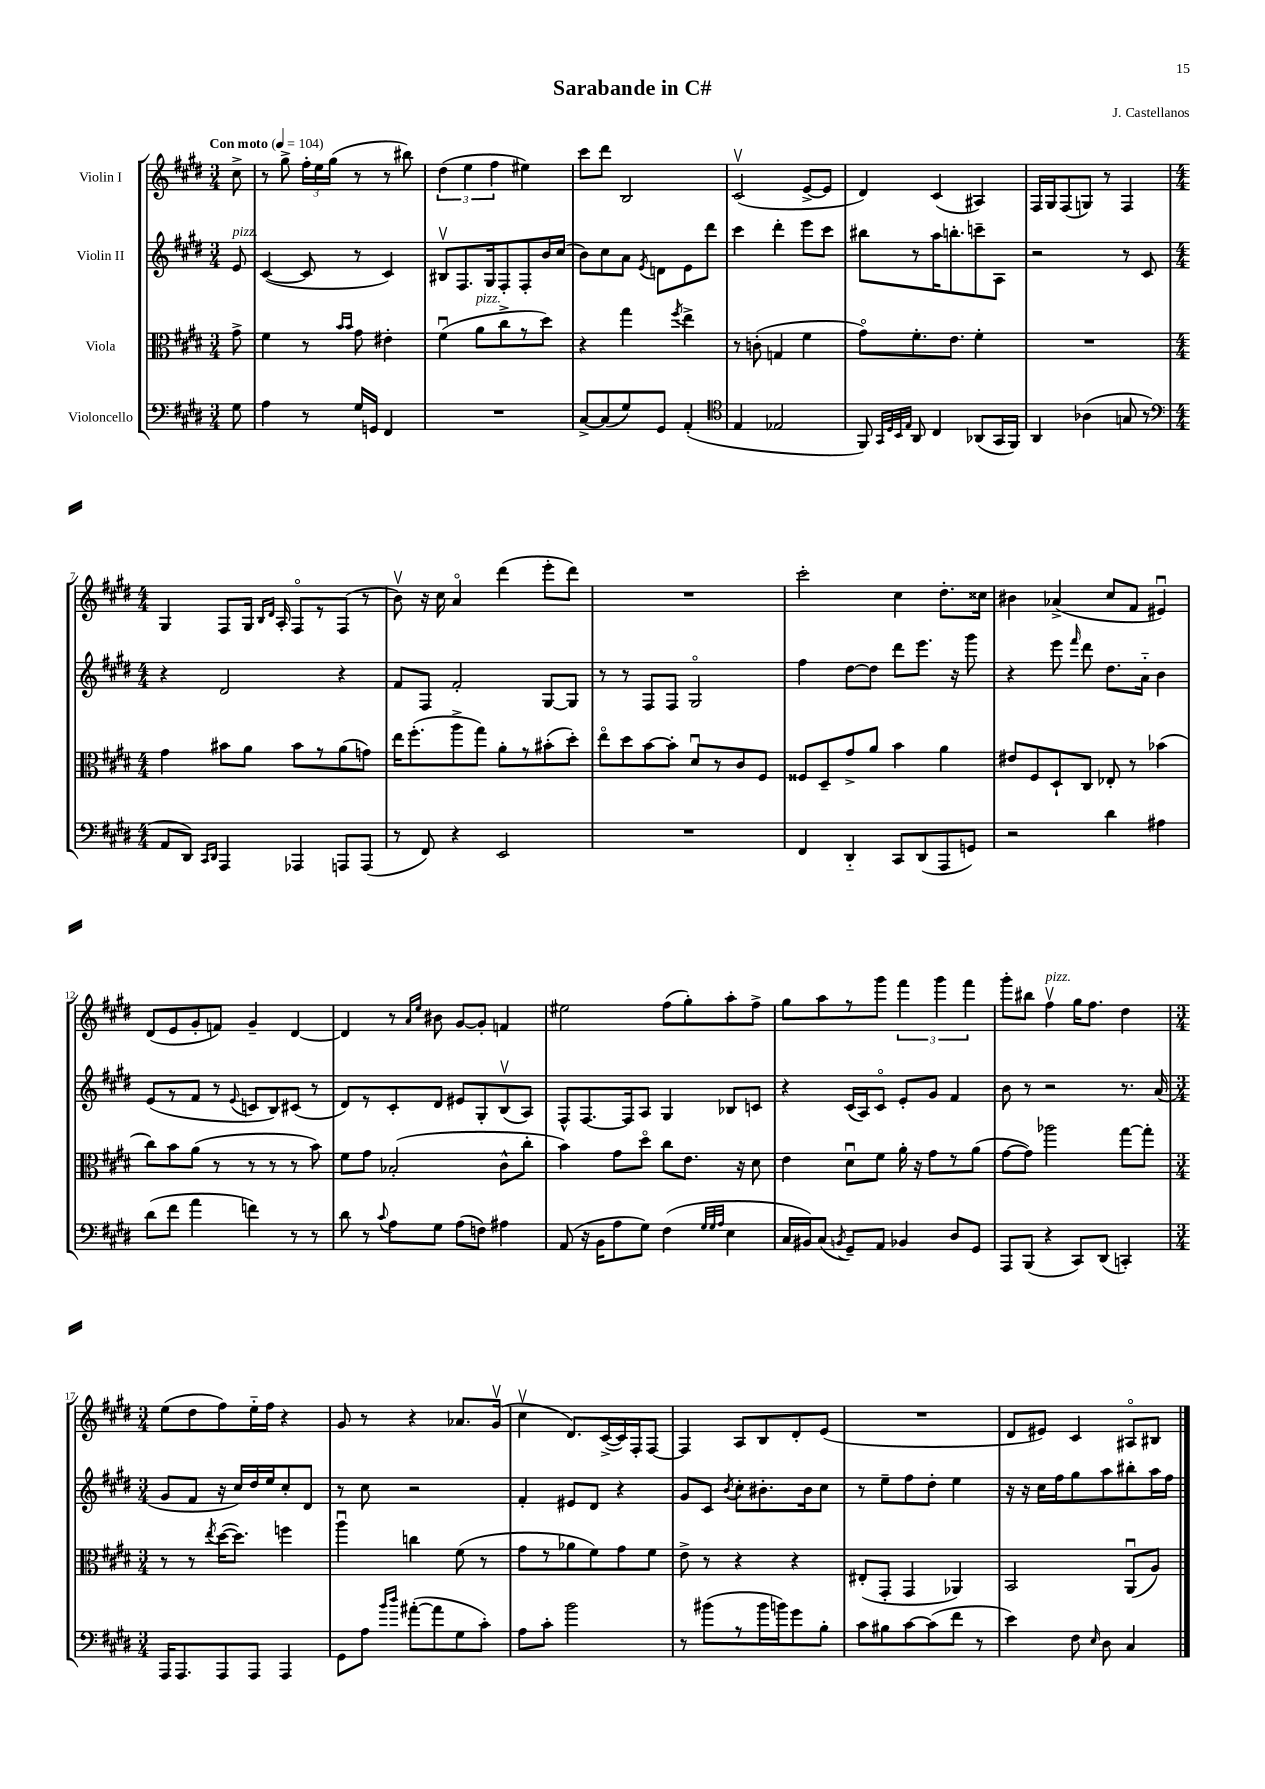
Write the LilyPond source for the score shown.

\header { title = "Sarabande in C#" composer = "J. Castellanos" }
<<
\new StaffGroup <<
\new Staff = "s0" \with { instrumentName = "Violin I" } {
    \clef treble \key e \major \numericTimeSignature \time 3/4 \partial 8 \tempo "Con moto" 4 = 104
    \autoBeamOff cis''8-> |
    r8 gis''8-> \tuplet 3/2 { fis''16[-. e''16 gis''16]( } r8 r8 bis''8) |
    \tuplet 3/2 { dis''4( e''4 fis''4 } eis''4) |
    cis'''8[ dis'''8] b2 |
    cis'2\upbow( e'8[~-> e'8] |
    dis'4) cis'4( ais4) |
    fis16[ gis16 fis8( g8]) r8 fis4 |
    \numericTimeSignature \time 4/4 gis4 fis8[ gis16] \grace { b16[ dis'16] } a16-. fis8[\flageolet r8 fis8]( r8 |
    b'8\upbow) r16 cis''16 a'4\flageolet dis'''4( e'''8[-. dis'''8]) |
    R1 |
    cis'''2-. cis''4 dis''8.[-. cisis''16] |
    bis'4 aes'4->( cis''8[ fis'8] eis'4\downbow) |
    dis'8[( e'8 gis'8-. f'8]) gis'4-- dis'4~ |
    dis'4 r8 \grace { a'16[ e''16] } bis'8 gis'8[~ gis'8]-. f'4 |
    eis''2 fis''8[( gis''8-.) a''8-. fis''8]-> |
    gis''8[ a''8 r8 gis'''8] \tuplet 3/2 { fis'''4 gis'''4 fis'''4 } |
    gis'''8[-. bis''8] fis''4\upbow^\markup { \italic "pizz." } gis''16[ fis''8.] dis''4 |
    \numericTimeSignature \time 3/4 e''8[( dis''8 fis''8) e''16-_ fis''16] r4 |
    gis'8 r8 r4 aes'8.[ gis'16]\upbow( |
    cis''4\upbow dis'8.[) cis'16~->( cis'16) fis16-. fis8]~ |
    fis4 a8[ b8 dis'8-. e'8]( |
    R2. |
    dis'8[ eis'8]) cis'4 ais8[\flageolet bis8] \bar "|." |
}
\new Staff = "s1" \with { instrumentName = "Violin II" } {
    \clef treble \key e \major \numericTimeSignature \time 3/4 \partial 8
    \autoBeamOff e'8^\markup { \italic "pizz." } |
    cis'4~( cis'8 r8 cis'4) |
    bis8[\upbow fis8. gis16 fis8-. fis8-. b'16 cis''16]( |
    b'8[) cis''8 a'8] \acciaccatura { e'8 } d'8[ e'8 dis'''8] |
    cis'''4 dis'''4-. e'''8[ cis'''8] |
    bis''8[ r8 a''16 b''8.-. c'''8-- a8] |
    r2 r8 cis'8 |
    \numericTimeSignature \time 4/4 r4 dis'2 r4 |
    fis'8[ fis8] fis'2-. gis8[~ gis8] |
    r8 r8 fis8[ fis8] gis2\flageolet |
    fis''4 dis''8[~ dis''8] dis'''8[ e'''8.] r16 gis'''8 |
    r4 e'''8 \grace { fis'''16 } dis'''8 dis''8.[ a'16]-_ b'4 |
    e'8[( r8 fis'8] r8 \appoggiatura { e'8 } c'8[ b8) cis'8]( r8 |
    dis'8[) r8 cis'8-. dis'8] eis'8[ gis8-. b8\upbow( a8]) |
    fis8[-^ fis8.~ fis16 a8] gis4 bes8[ c'8] |
    r4 cis'16[( a16) cis'8]\flageolet e'8[-. gis'8] fis'4 |
    b'8 r8 r2 r8. a'16( |
    \numericTimeSignature \time 3/4 gis'8[ fis'8] r16 cis''16[) dis''16 e''16 cis''8-. dis'8] |
    r8 cis''8 r2 |
    fis'4-. eis'8[ dis'8] r4 |
    gis'8[ cis'8] \acciaccatura { b'8 } cis''8[-. bis'8.-. bis'16 cis''8] |
    r8 e''8[-- fis''8 dis''8]-. e''4 |
    r16 r16 cis''16[ fis''16 gis''8 a''8 bis''8-. a''16 fis''16] \bar "|." |
}
\new Staff = "s2" \with { instrumentName = "Viola" } {
    \clef alto \key e \major \numericTimeSignature \time 3/4 \partial 8
    \autoBeamOff gis'8-> |
    fis'4 r8 \grace { b'16[ b'16] } gis'8 eis'4-. |
    fis'4\downbow( a'8[^\markup { \italic "pizz." } cis''8-> r8 dis''8]) |
    r4 gis''4 \acciaccatura { fis''8 } e''4-> |
    r8 c'8-.( g4 fis'4 |
    gis'8[\flageolet) fis'8.-. e'8.] fis'4-. |
    R2. |
    \numericTimeSignature \time 4/4 gis'4 bis'8[ a'8] bis'8[ r8 a'8( g'8]) |
    e''16[ fis''8.-.( a''8-> gis''8]) a'8[-. r8 bis'8-.( dis''8]-.) |
    e''8[\flageolet dis''8 b'8~ b'8]-. dis'8[\downbow r8 cis'8 fis8] |
    fisis8[ dis8-- gis'8-> a'8] b'4 a'4 |
    eis'8[ fis8 dis8-! cis8] ees8-. r8 bes'4( |
    cis''8[) b'8 a'8]( r8 r8 r8 r8 b'8) |
    fis'8[ gis'8] bes2-.( cis'8[-^ cis''8]-. |
    b'4) gis'8[ dis''8]\flageolet cis''8[ e'8.] r16 dis'8 |
    e'4 dis'8[\downbow fis'8] a'16-. r16 gis'8[ r8 a'8]( |
    gis'8[~ gis'8]) aes''2 gis''8[~ gis''8]-. |
    \numericTimeSignature \time 3/4 r8 r8 \acciaccatura { e''8 } dis''16[~( dis''8.]) f''4 |
    a''4\downbow c''4 fis'8( r8 |
    gis'8[ r8 aes'8 fis'8) gis'8 fis'8] |
    e'8-> r8 r4 r4 |
    eis8[-.( gis,8]-. gis,4 aes,4) |
    b,2 a,8[\downbow( a8]) \bar "|." |
}
\new Staff = "s3" \with { instrumentName = "Violoncello" } {
    \clef bass \key e \major \numericTimeSignature \time 3/4 \partial 8
    \autoBeamOff gis8 |
    a4 r8 gis16[ g,16] fis,4 |
    R2. |
    cis8[~-> cis8( gis8) gis,8] a,4-.( |
    \clef tenor e4 ees2 |
    fis,8) \grace { gis,32[ dis32 b,32 e32] } a,8 cis4 aes,8[( gis,16 fis,16]) |
    a,4 aes4( g8 r8 |
    \numericTimeSignature \time 4/4 \clef bass a,8[ dis,8]) \grace { cis,16[ dis,16] } a,,4 aes,,4 a,,8[ a,,8]( |
    r8 fis,8) r4 e,2 |
    R1 |
    fis,4 dis,4-_ cis,8[ dis,8( a,,8 g,8]) |
    r2 dis'4 ais4 |
    dis'8[( fis'8] a'4 f'4) r8 r8 |
    dis'8 r8 \appoggiatura { cis'8 } a8[ gis8] a8[( f8]) ais4 |
    a,8( r16 b,16[ a8 gis8]) fis4( \grace { gis32[ gis32 a32] } e4 |
    cis16[ bis,16) cis8]( \acciaccatura { b,8 } gis,8[--) a,8] bes,4 dis8[ gis,8] |
    a,,8[ b,,8]( r4 cis,8[) dis,8]( c,4-.) |
    \numericTimeSignature \time 3/4 a,,16[ a,,8. a,,8 a,,8] a,,4 |
    gis,8[ a8] \grace { b'16[ dis''16] } ais'8[~-.( ais'8 gis8 cis'8]-.) |
    a8[ cis'8]-. b'2 |
    r8 bis'8[( r8 bis'16 b'16) gis'8 b8]-. |
    cis'8[ bis8 cis'8~ cis'8( fis'8] r8 |
    e'4) fis8 \grace { e16 } dis8 cis4 \bar "|." |
}
>>
>>
